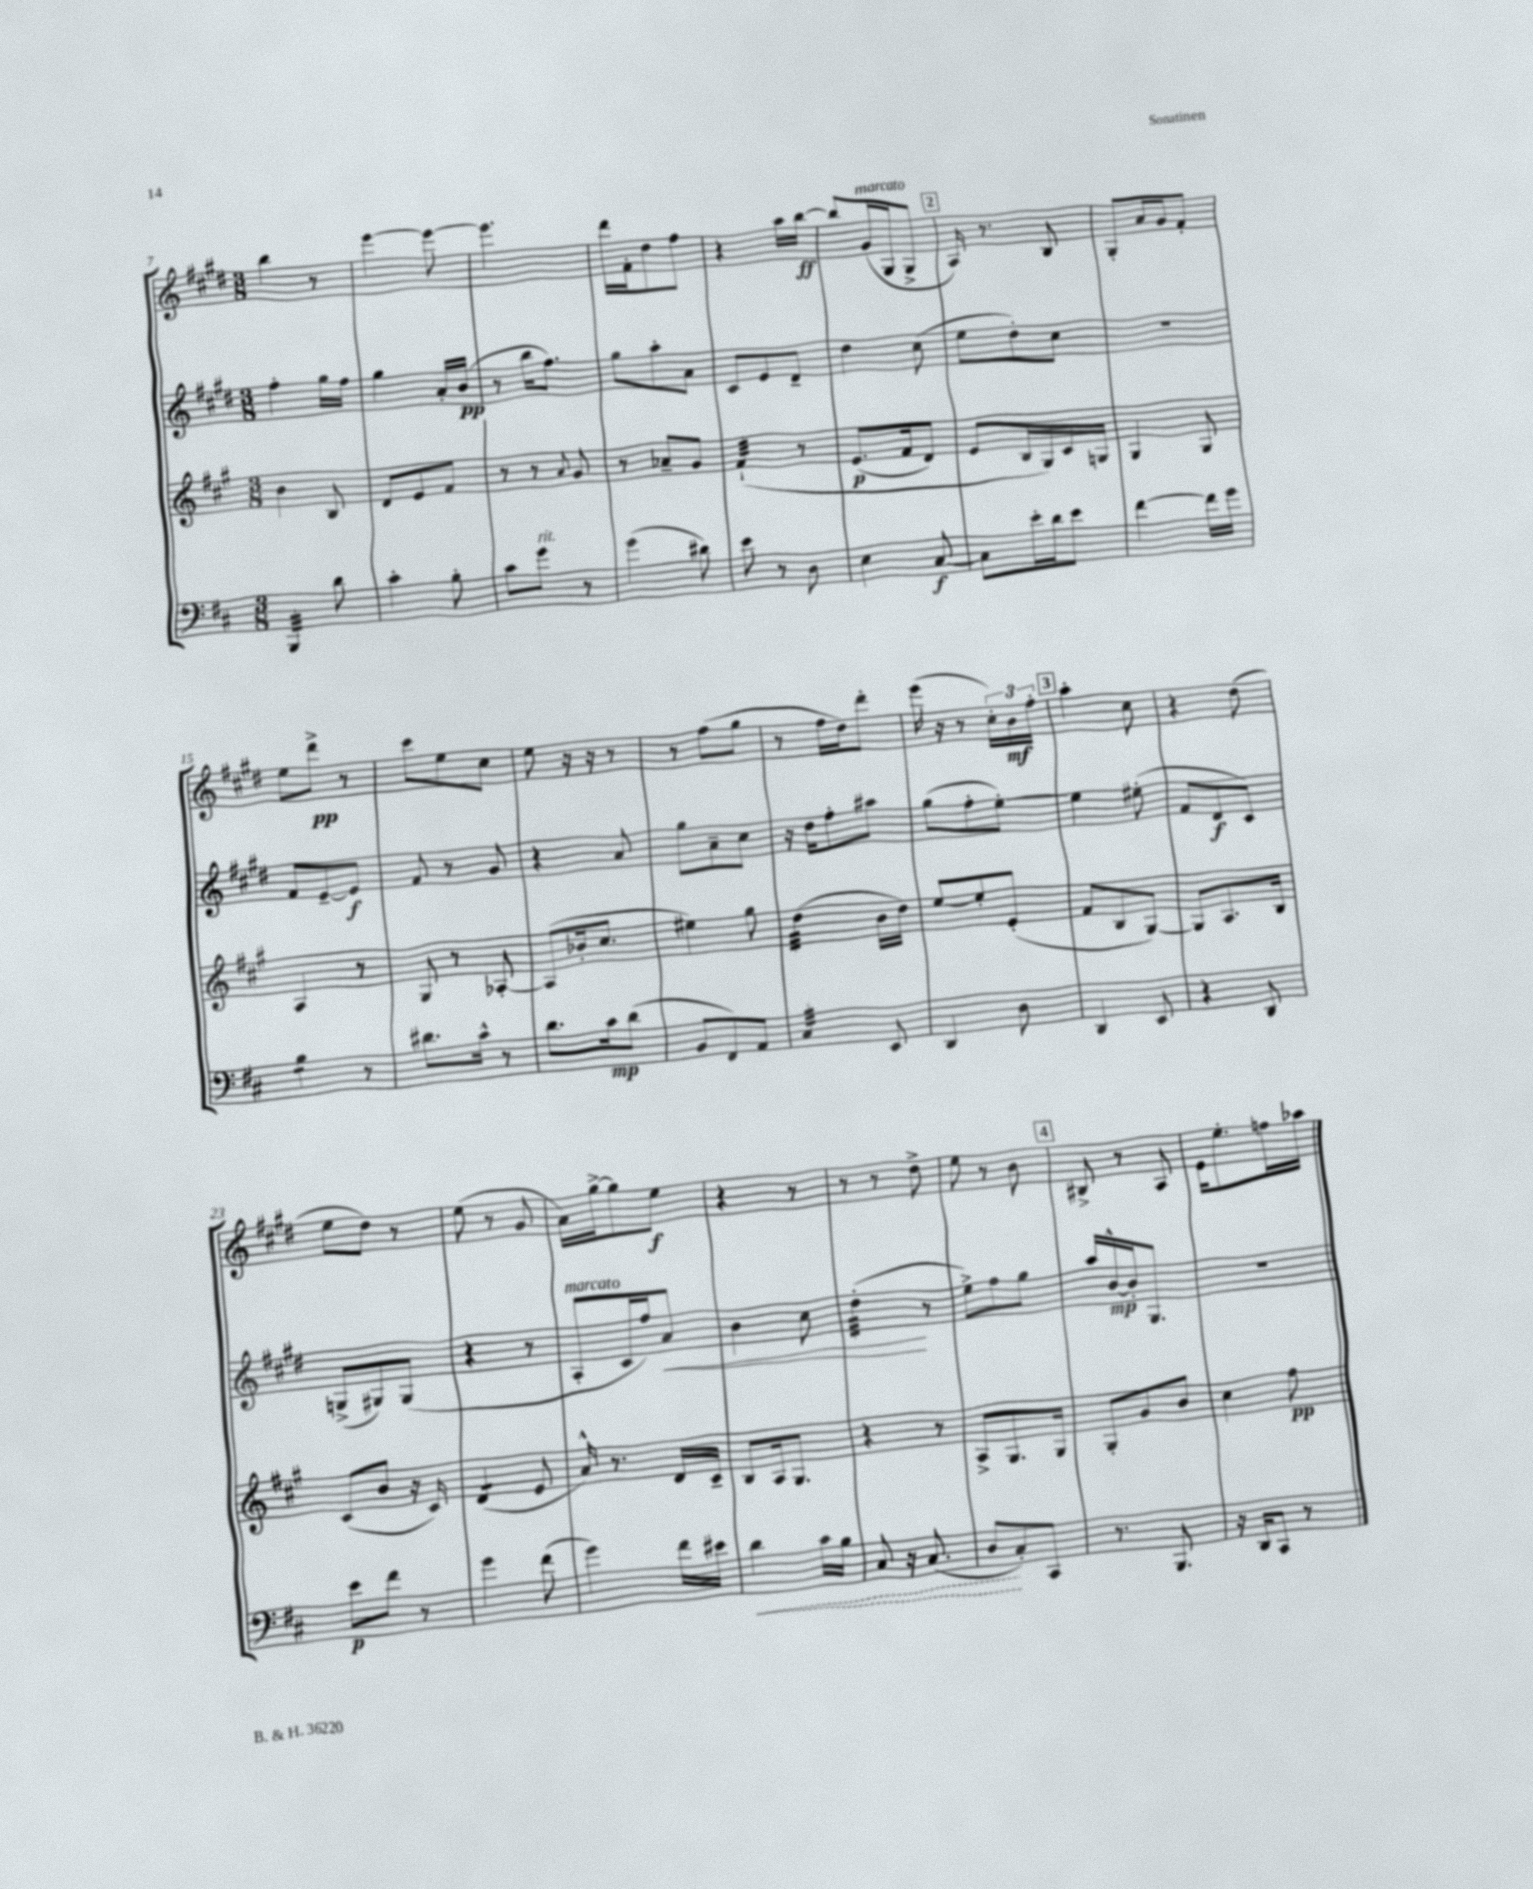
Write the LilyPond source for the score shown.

<<
\new StaffGroup <<
\new Staff = "s0" {
    \clef treble \key e \major \numericTimeSignature \time 3/8
    b''4 r8 |
    e'''4~ e'''8~ |
    e'''4. |
    dis'''16 fis'16-. dis''8 fis''8 |
    r4 a''16 b''16~\ff |
    b''8 gis'16^\markup { \italic "marcato" }( gis16 gis8-> |
    \mark \markup { \box "2" } a16) r8. b8 |
    gis8-. a'16 gis'16 fis'8-. |
    e''8 dis'''8->\pp r8 |
    cis'''8 e''8 cis''8 |
    e''8 r16 r16 r8 |
    r8 fis''8( gis''8 |
    r8 fis''16 dis''16) dis'''8-. |
    e'''16( r16 r8 \tuplet 3/2 { cis''16-.) b'16\mf fis''16-. } |
    \mark \markup { \box "3" } a''4-. cis''8 |
    r4 dis''8( |
    e''8 dis''8) r8 |
    e''8( r8 gis'8 |
    a'16) gis''16~-> gis''8 e''8\f |
    r4 r8 |
    r8 r8 dis''8-> |
    e''8 r8 b'8 |
    \mark \markup { \box "4" } bis8-> r8 a8 |
    e'16 e''8.-. f''16 aes''16 \bar "|." |
}
\new Staff = "s1" {
    \clef treble \key e \major \numericTimeSignature \time 3/8
    fis''4-. gis''16 fis''16 |
    gis''4 a'16-. b'16\pp( |
    r8 b''16 fis''8.) |
    gis''8 a''8-. a'8 |
    cis'8 e'8 dis'8-- |
    dis''4 cis''8( |
    \mark \markup { \box "2" } e''8 dis''8-.) cis''8 |
    R4. |
    fis'8 e'8~-- e'8\f |
    fis'8 r8 gis'8 |
    r4 a'8 |
    gis''8 a'8-- cis''8 |
    r16 dis''16 fis''8-. ais''8 |
    gis''8( fis''8-. e''8~-.) |
    \mark \markup { \box "3" } e''4 eis''8-.( |
    fis'8 dis'8\f cis'8) |
    g8->( gis8) gis8( |
    r4 r8 |
    a8-.^\markup { \italic "marcato" } cis'16 fis''16) a'8\< |
    b'4 cis''8 |
    dis''4:32-.\!( r8 |
    e''8->) fis''8 gis''8 |
    \mark \markup { \box "4" } a''16 b'16~-^\mp b'16-. gis8. |
    R4. \bar "|." |
}
\new Staff = "s2" {
    \clef treble \key a \major \numericTimeSignature \time 3/8
    b'4 b8 |
    d'8 e'8 fis'8 |
    r8 r8 \appoggiatura { a'8 } gis'8 |
    r8 aes'8-- gis'8 |
    fis'4:32-!\( r8 |
    e'8.\p( fis'16 d'8) |
    \mark \markup { \box "2" } e'8 b16 gis16\) cis'16 g16 |
    gis4 gis8 |
    a4 r8 |
    gis8 r8 aes8~-. |
    aes8( bes'16-. cis''8. |
    eis''4) gis''8 |
    d''4:32( b'16 d''16) |
    e''8~ e''8-. e'8-.( |
    \mark \markup { \box "3" } fis'8 b8 gis8~) |
    gis8 a8. b16 |
    cis'8( b'8 r16 cis'16) |
    d'4:8( e'8 |
    a'16-^) r8. d'16 cis'16-- |
    b8 a16 gis8. |
    r4 r8 |
    a8-> gis8. gis16 |
    \mark \markup { \box "4" } gis8-. gis'8 b'8 |
    cis''4 fis''8\pp \bar "|." |
}
\new Staff = "s3" {
    \clef bass \key d \major \numericTimeSignature \time 3/8
    b,,4:32 d'8 |
    cis'4-. b8-. |
    cis'8 g'8^\markup { \italic "rit." } r8 |
    g'4( dis'8) |
    e'8 r8 d8 |
    e4 cis8~\f |
    \mark \markup { \box "2" } cis8 e'16-. d'16 e'8 |
    fis'4~ fis'16 g'16 |
    b4:8 r8 |
    dis'8. cis'16-^ r8 |
    d'8. cis'16\mp d'8( |
    b,8 fis,8) a,8 |
    cis4:32 e,8 |
    d,4 d8 |
    \mark \markup { \box "3" } d,4 e,8 |
    r4 d,8 |
    e'8\p fis'8 r8 |
    g'4 fis'8( |
    g'4) fis'16 eis'16 |
    \once \override Hairpin.style = #'dashed-line d'4\< cis'16 b16 |
    cis8 r16 cis8.( |
    d8\! cis8-.) cis,8 |
    \mark \markup { \box "4" } r8. b,,8. |
    r16 d,16 cis,8 r8 \bar "|." |
}
>>
>>
\layout { \context { \Score currentBarNumber = #7 } }
